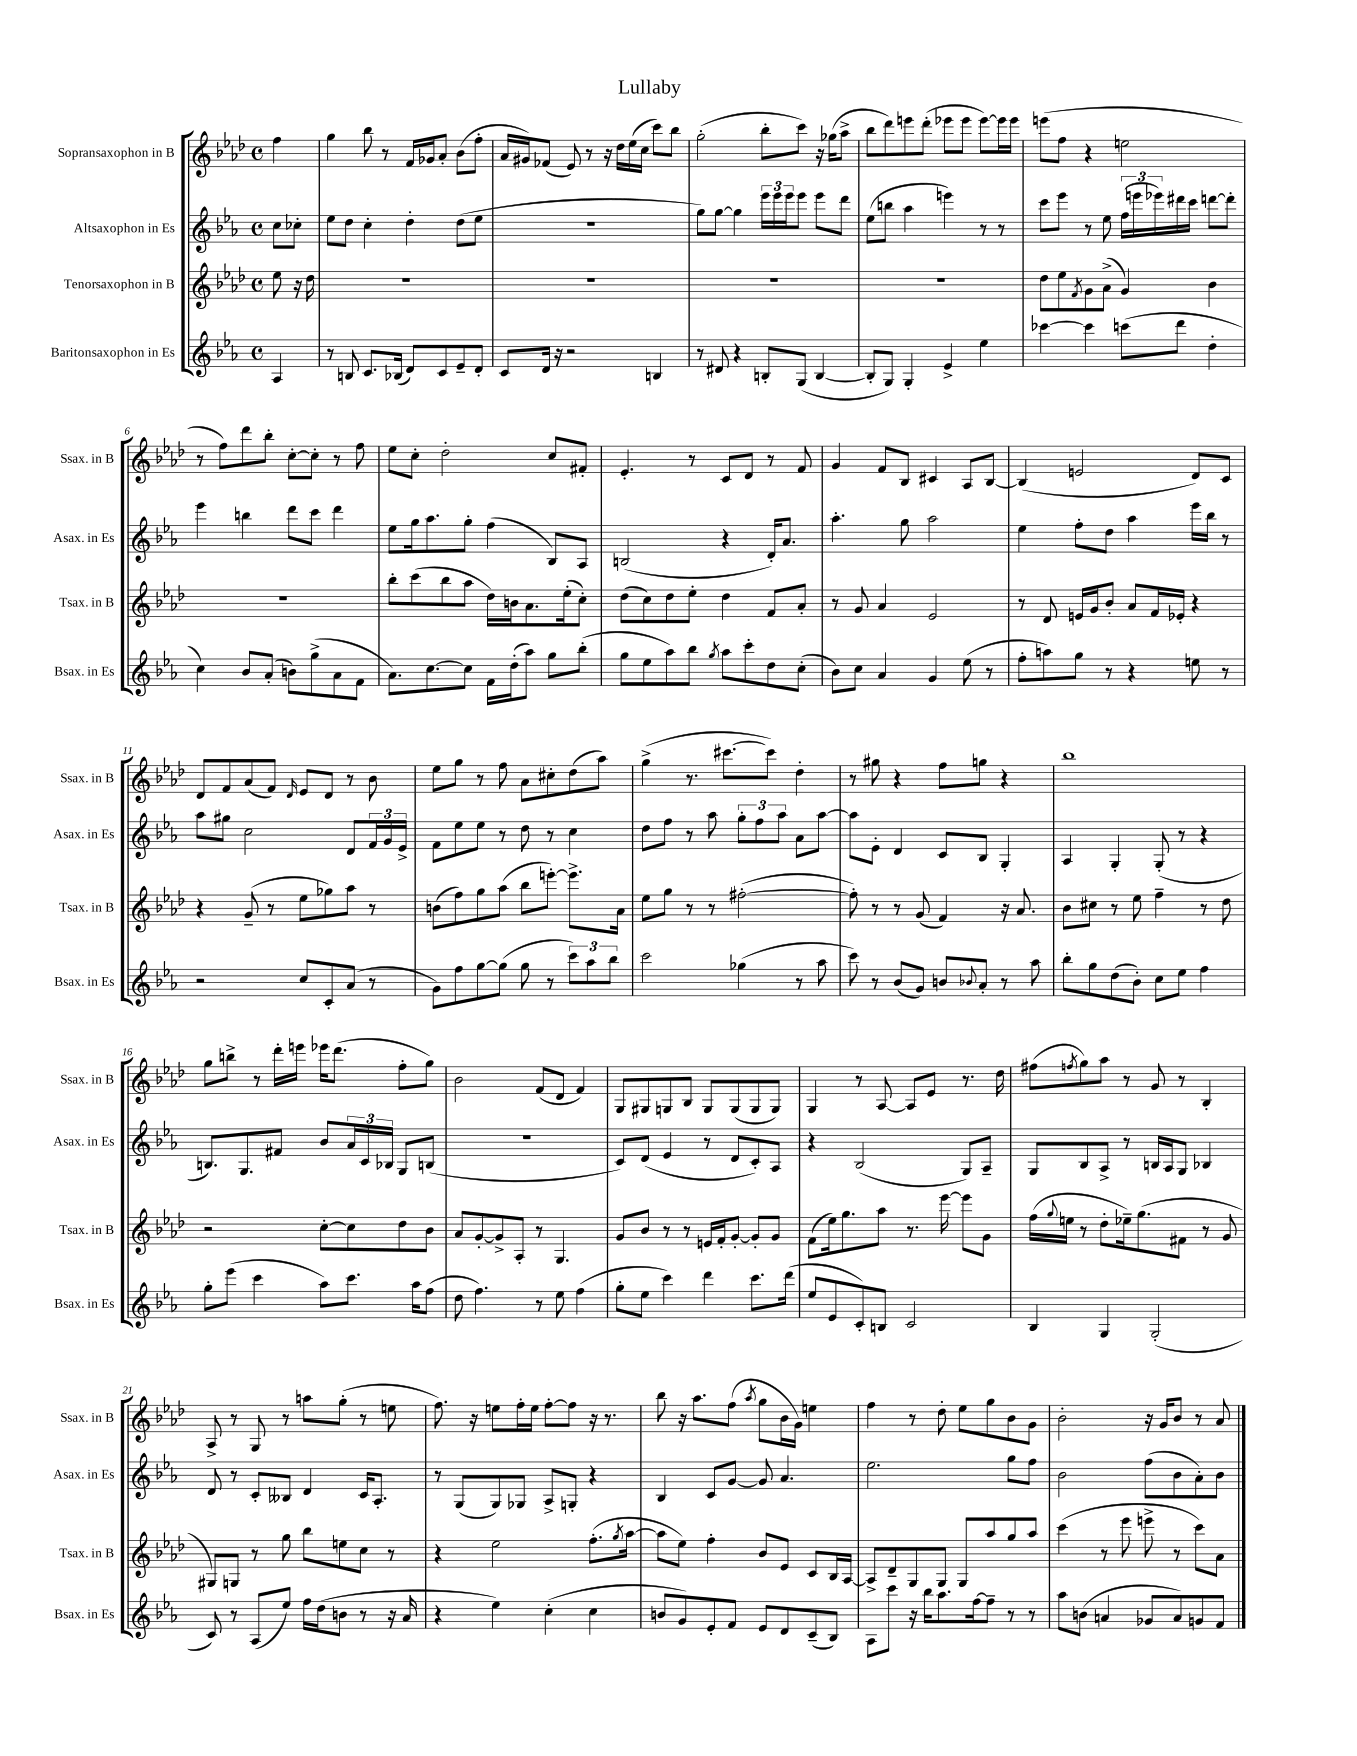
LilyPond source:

\header { title = "Lullaby" }
<<
\new StaffGroup <<
\new Staff = "s0" \with { instrumentName = "Sopransaxophon in B" shortInstrumentName = "Ssax. in B" } {
    \clef treble \key aes \major \defaultTimeSignature \time 4/4 \partial 4
    f''4 |
    g''4 bes''8 r8 f'16 ges'16 aes'8-. bes'8( f''8-. |
    aes'16 gis'16) fes'8( ees'8) r8 r16 des''16 ees''16( c''16 c'''8) bes''8 |
    g''2-.( bes''8-. c'''8) r16 ges''16( aes''8-> |
    bes''8 des'''8) e'''8 des'''8-.( ees'''8 ees'''8 ees'''8~) ees'''16 ees'''16 |
    e'''8( f''8 r4 e''2 |
    r8 f''8) des'''8 bes''8-. c''8~-. c''8-. r8 f''8 |
    ees''8 c''8-. des''2-. c''8 fis'8-. |
    ees'4.-. r8 c'8 des'8 r8 f'8 |
    g'4 f'8 bes8 cis'4 aes8 bes8~ |
    bes4( e'2 des'8) c'8 |
    des'8 f'8 aes'8( f'8) \grace { des'16 } ees'8 des'8 r8 bes'8 |
    ees''8 g''8 r8 f''8 aes'8 cis''8-. des''8( aes''8) |
    g''4->( r8. cis'''8.~ cis'''8) des''4-. |
    r8 gis''8 r4 f''8 g''8 r4 |
    bes''1 |
    g''8 b''8-> r8 des'''16-. e'''16 ees'''16 des'''8.( f''8-. g''8) |
    bes'2 f'8( des'8 f'4) |
    g8 gis8 g8 bes8 g8 g8( g8 g8) |
    g4 r8 aes8~ aes8 ees'8 r8. des''16 |
    fis''8( \acciaccatura { f''8 } g''8) aes''8 r8 g'8 r8 bes4-. |
    aes8-> r8 g8 r8 a''8 g''8-.( r8 e''8 |
    f''8.) r16 e''8 f''16-. e''16 f''8~-. f''8 r16 r8. |
    bes''8 r16 aes''8. f''8( \acciaccatura { aes''8 } g''8 bes'16 g'16) e''4 |
    f''4 r8 des''8-. ees''8 g''8 bes'8 g'8 |
    bes'2-. r16 g'16 bes'8 r8 aes'8 \bar "|." |
}
\new Staff = "s1" \with { instrumentName = "Altsaxophon in Es" shortInstrumentName = "Asax. in Es" } {
    \clef treble \key ees \major \defaultTimeSignature \time 4/4 \partial 4
    c''8 ces''8-. |
    ees''8 d''8 c''4-. d''4-. d''8( ees''8 |
    R1 |
    g''8) g''8~ g''4 \tuplet 3/2 { ees'''16 ees'''16 ees'''16 } ees'''8 ees'''8 d'''8 |
    ees''8( b''8 aes''4 e'''4) r8 r8 |
    c'''8 ees'''8 r8 ees''8 \tuplet 3/2 { f''16( e'''16 ees'''16) } dis'''16 c'''16 d'''8~ d'''8-. |
    ees'''4 b''4 d'''8 c'''8 d'''4 |
    ees''8 g''16 aes''8. g''8-. f''4( bes8) aes8 |
    b2( r4 d'16-.) aes'8. |
    aes''4.-. g''8 aes''2 |
    ees''4 f''8-. d''8 aes''4 ees'''16 bes''16 r8 |
    aes''8 gis''8 c''2 d'8 \tuplet 3/2 { f'16 g'16 ees'16-> } |
    f'8 ees''8 ees''8 r8 d''8 r8 c''4 |
    d''8 f''8 r8 aes''8 \tuplet 3/2 { g''8-. f''8 aes''8 } aes'8 aes''8~ |
    aes''8 ees'8-. d'4 c'8 bes8 g4-. |
    aes4 g4-. g8-.( r8 r4 |
    b8.) g8. fis'8 bes'8 \tuplet 3/2 { aes'16 c'16 bes16 } g8 b8( |
    R1 |
    c'8) d'8( ees'4 r8 d'8 c'8-.) aes8 |
    r4 bes2( g8) aes8-- |
    g8 bes8 aes8-> r8 b16 aes16 g8 bes4 |
    d'8 r8 c'8-. beses8 d'4 c'16 aes8.-. |
    r8 g8( g8) ges8 aes8-> g8-. r4 |
    bes4 c'8 g'8~ g'8 aes'4. |
    ees''2. g''8 f''8 |
    bes'2 f''8( bes'8 aes'8-.) bes'8 \bar "|." |
}
\new Staff = "s2" \with { instrumentName = "Tenorsaxophon in B" shortInstrumentName = "Tsax. in B" } {
    \clef treble \key aes \major \defaultTimeSignature \time 4/4 \partial 4
    ees''8 r16 des''16 |
    R1 |
    R1 |
    R1 |
    R1 |
    des''8 ees''8 \acciaccatura { f'8 } g'8 aes'8->( g'4) bes'4 |
    R1 |
    bes''8-. c'''8( bes''8 aes''8 des''16) b'16 aes'8. ees''16-.( c''8-.) |
    des''8( c''8) des''8 ees''8-. des''4 f'8 aes'8-. |
    r8 g'8 aes'4 ees'2 |
    r8 des'8 e'16 g'16 bes'8-. aes'8 f'16 ees'16-. r4 |
    r4 g'8--( r8 ees''8 ges''8) aes''8 r8 |
    b'8( f''8) g''8 aes''8( bes''8 e'''8~-.) e'''8.-> aes'16 |
    ees''8 g''8 r8 r8 fis''2~-.( |
    fis''8-.) r8 r8 g'8( f'4) r16 aes'8. |
    bes'8 cis''8 r8 ees''8 f''4-- r8 des''8 |
    r2 c''8~-. c''8 des''8 bes'8 |
    aes'8 g'8~-. g'8-> aes8-. r8 g4. |
    g'8 bes'8 r8 r8 e'16 f'16-. g'8~-. g'8-. g'8 |
    f'8( ees''16) g''8. aes''8 r8. ees'''16~ ees'''8 g'8 |
    f''16( \appoggiatura { g''8 } e''16 r8 des''8-. ees''16--) g''8.( fis'8 r8 g'8 |
    gis8) g8 r8 g''8 bes''8 e''8 c''8 r8 |
    r4 ees''2 f''8.-.( \acciaccatura { g''8 } aes''16~ |
    aes''8 ees''8) f''4-. bes'8 ees'8 c'8 bes16 aes16~ |
    aes8-> des'8-- g8 g8 g8 aes''8 g''8 aes''8 |
    c'''4( r8 ees'''8 e'''8-> r8 c'''8) aes'8 \bar "|." |
}
\new Staff = "s3" \with { instrumentName = "Baritonsaxophon in Es" shortInstrumentName = "Bsax. in Es" } {
    \clef treble \key ees \major \defaultTimeSignature \time 4/4 \partial 4
    aes4 |
    r8 b8 c'8. bes16( d'8) c'8 ees'8-- d'8-. |
    c'8 d'16 r16 r2 b4 |
    r8 dis'8 r4 b8-. g8( b4~ |
    b8-. g8) g4-. ees'4-> ees''4 |
    ces'''4~ ces'''4 c'''8( d'''8 d''4-. |
    c''4) bes'8 aes'8-.( b'8) g''8->( aes'8 f'8 |
    aes'8.) c''8.~ c''8 f'16 d''16-.( aes''8) g''8 bes''8-.( |
    g''8 ees''8 aes''8) bes''8 \acciaccatura { g''8 } aes''8 c'''8-. d''8 c''8-.( |
    bes'8) c''8 aes'4 g'4 ees''8( r8 |
    f''8-. a''8) g''8 r8 r4 e''8 r8 |
    r2 c''8 c'8-. aes'8( r8 |
    g'8) f''8 g''8~ g''8( g''8 r8 \tuplet 3/2 { c'''8) aes''8 bes''8 } |
    c'''2 ges''4( r8 aes''8 |
    c'''8) r8 bes'8( g'8) b'8 \appoggiatura { bes'8 } aes'8-. r8 aes''8 |
    bes''8-. g''8 d''8( bes'8-.) c''8 ees''8 f''4 |
    g''8-. ees'''8( c'''4 aes''8) c'''8. aes''16 f''8( |
    d''8 f''4.) r8 ees''8 f''4( |
    g''8-. ees''8 c'''4) d'''4 c'''8. d'''16( |
    ees''8 ees'8 c'8-.) b8 c'2 |
    bes4 g4 g2-.( |
    c'8) r8 aes8( ees''8) f''16 d''16( b'8 r8 r16 aes'16 |
    r4 ees''4) c''4-.( c''4 |
    b'8 g'8) ees'8-. f'8 ees'8 d'8 c'8--( bes8) |
    aes8 c'''8 r16 bes''16 aes''8. f''16~ f''8-- r8 r8 |
    aes''8 b'8( a'4 ges'8 a'8) g'8 f'8 \bar "|." |
}
>>
>>
